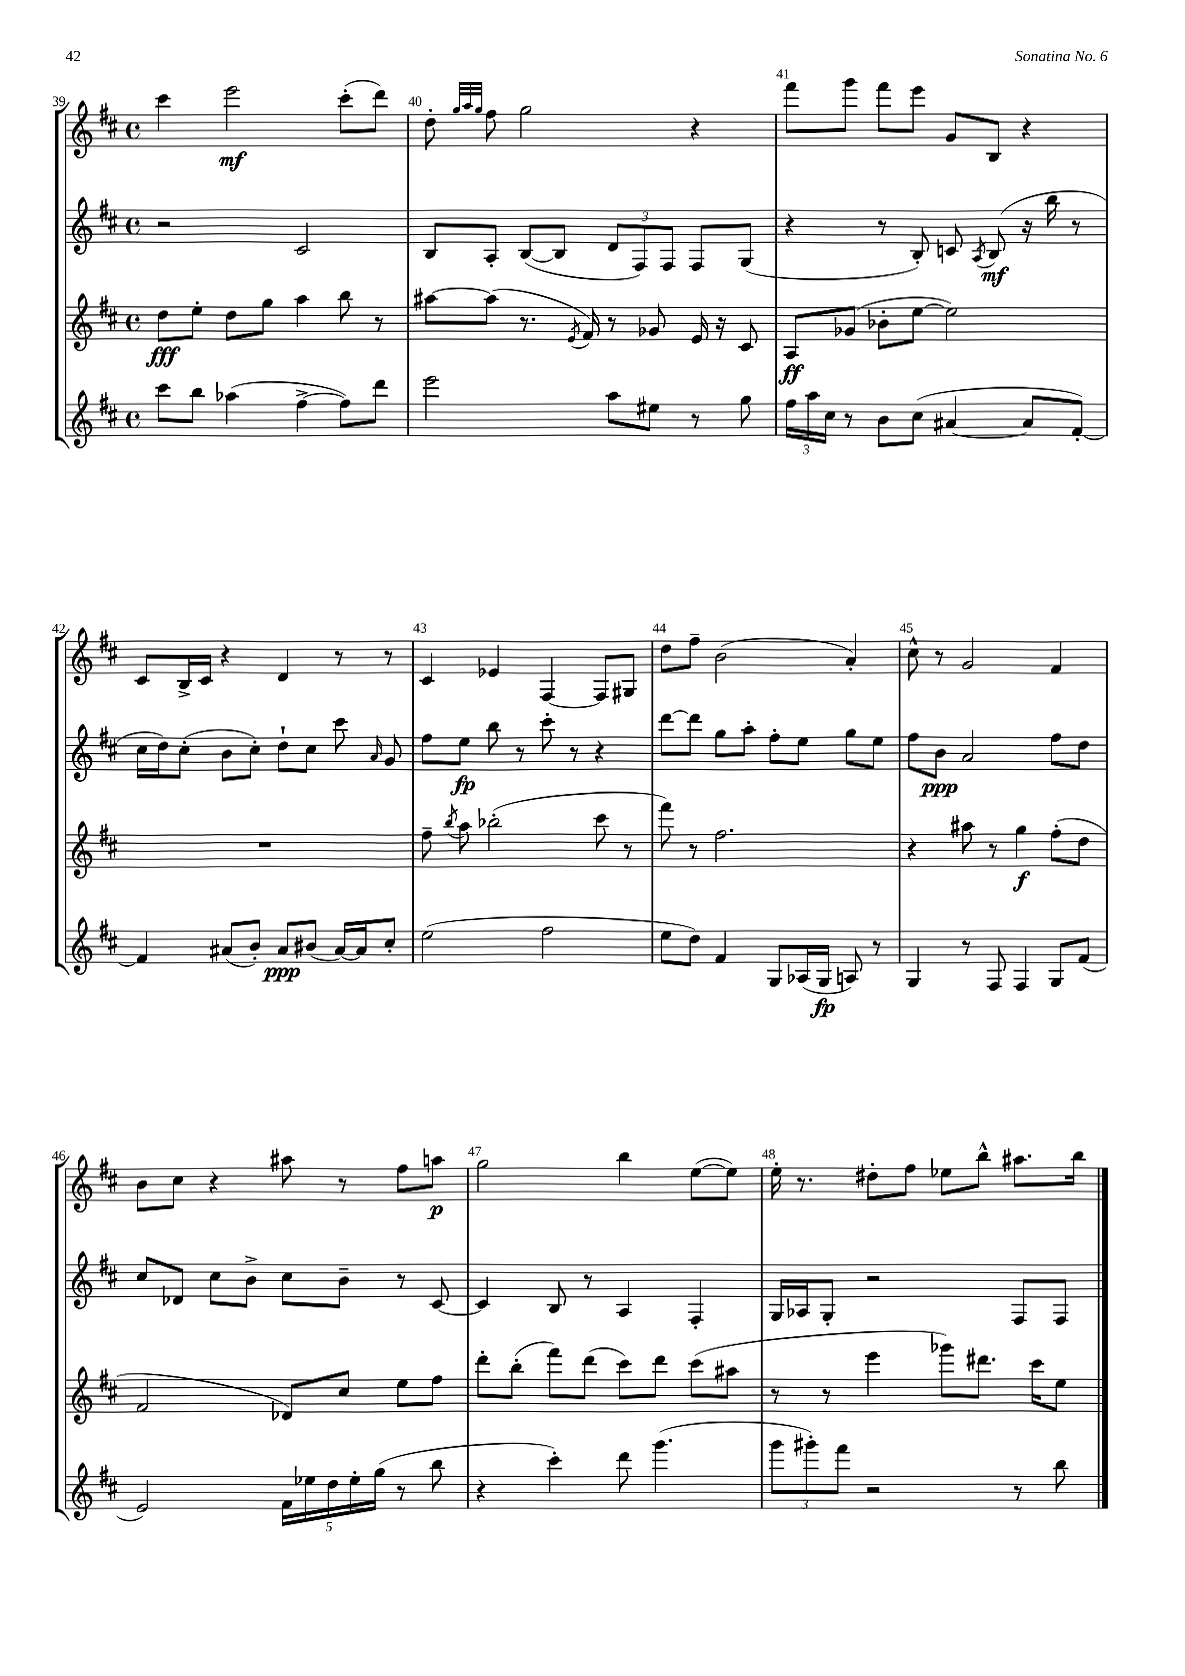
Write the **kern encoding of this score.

**kern	**kern	**kern	**kern
*staff4	*staff3	*staff2	*staff1
*clefG2	*clefG2	*clefG2	*clefG2
*k[f#c#]	*k[f#c#]	*k[f#c#]	*k[f#c#]
*M4/4	*M4/4	*M4/4	*M4/4
*met(c)	*met(c)	*met(c)	*met(c)
8ccc#	8dd	2r	4ccc#
8bb	8ee'	.	.
(4aa-	8dd	.	2eee
.	8gg	.	.
[4ff#^	4aa	2c#	.
8ff#])	8bb	.	(8ccc#'
8ddd	8r	.	8ddd)
=	=	=	=
2eee	[8aa#	8B	8dd'
.	.	.	32qqgg
.	.	.	32qqaa
.	.	.	32qqgg
.	(8aa#]	8A'	8ff#
.	8.r	([8B	2gg
.	.	8B]	.
.	8qe	.	.
.	16f#)	.	.
8aa	8r	12d	.
.	.	12F#)	.
8ee#	8g-	.	.
.	.	12F#	.
8r	16e	8F#	4r
.	16r	.	.
8gg	8c#	(8G	.
=	=	=	=
24ff#	8A	4r	8fff#
24aa	.	.	.
24cc#	.	.	.
8r	(8g-	.	8ggg
8b	8b-'	8r	8fff#
(8cc#	[8ee	8B')	8eee
[4a#	2ee])	8c	8g
.	.	8qA	.
.	.	(8B	8B
8a#]	.	16r	4r
.	.	16bb	.
[8f#')	.	8r	.
=	=	=	=
4f#]	1r	16cc#	8c#
.	.	16dd)	.
.	.	(8cc#'	16B^
.	.	.	16c#
(8a#	.	8b	4r
8b')	.	8cc#')	.
8a#	.	8dd`	4d
(8b#	.	8cc#	.
[16a#)	.	8ccc#	8r
16a#]	.	.	.
.	.	16qqa	.
8cc#'	.	8g	8r
=	=	=	=
(2ee	8ff#~	8ff#	4c#
.	8qbb	.	.
.	8aa	8ee	.
.	(2bb-'	8bb	4e-
.	.	8r	.
2ff#	.	8ccc#'	[4F#
.	.	8r	.
.	8ccc#	4r	8F#]
.	8r	.	8G#
=	=	=	=
8ee	8fff#)	[8ddd	8dd
8dd)	8r	8ddd]	8ff#~
4f#	2.ff#	8gg	(2b
.	.	8aa'	.
8G	.	8ff#'	.
(16A-	.	8ee	.
16G	.	.	.
8A)	.	8gg	4a')
8r	.	8ee	.
=	=	=	=
4G	4r	8ff#	8cc#^^
.	.	8b	8r
8r	8aa#	2a	2g
8F#	8r	.	.
4F#	4gg	.	.
8G	(8ff#'	8ff#	4f#
(8f#	8dd	8dd	.
=	=	=	=
2e)	2f#	8cc#	8b
.	.	8d-	8cc#
.	.	8cc#	4r
.	.	8b^	.
20f#	8d-)	8cc#	8aa#
20ee-	.	.	.
20dd	.	.	.
.	8cc#	8b~	8r
20ee-'	.	.	.
(20gg	.	.	.
8r	8ee	8r	8ff#
8bb	8ff#	[8c#	8aa
=	=	=	=
4r	8ddd'	4c#]	2gg
.	(8bb'	.	.
4ccc#')	8fff#)	8B	.
.	(8ddd	8r	.
8ddd	8ccc#)	4A	4bb
(4.ggg	8ddd	.	.
.	(8ccc#	4F#'	([8ee
.	8aa#	.	8ee])
=	=	=	=
12ggg	8r	16G	16ee'
.	.	16A-	8.r
12ggg#')	.	.	.
.	8r	8G'	.
12fff#	.	.	.
2r	4eee	2r	8dd#'
.	.	.	8ff#
.	8ggg-)	.	8ee-
.	8.ddd#	.	8bb^^
8r	.	8F#	8.aa#
.	16ccc#	.	.
8bb	8ee	8F#	.
.	.	.	16bb
==	==	==	==
*-	*-	*-	*-
